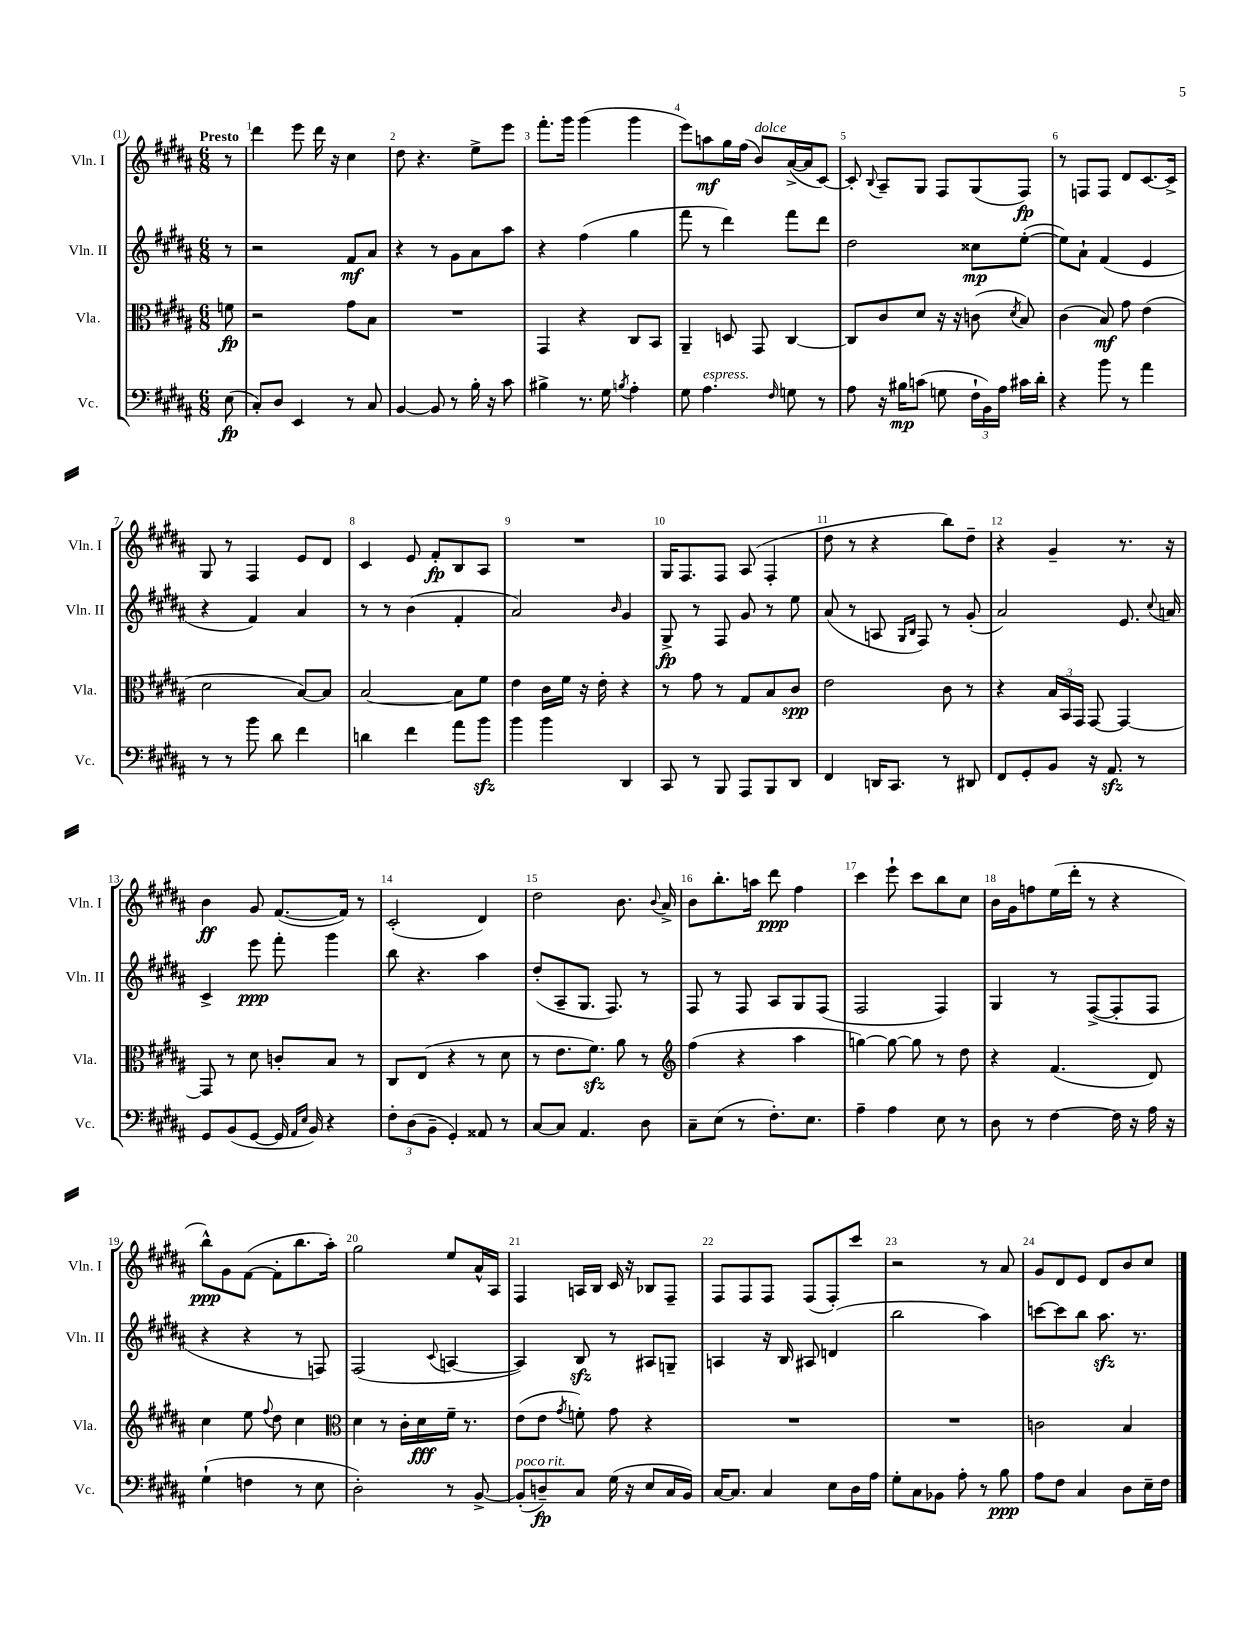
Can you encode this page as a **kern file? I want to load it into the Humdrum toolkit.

**kern	**kern	**kern	**kern
*staff4	*staff3	*staff2	*staff1
*clefF4	*clefC3	*clefG2	*clefG2
*k[f#c#g#d#a#]	*k[f#c#g#d#a#]	*k[f#c#g#d#a#]	*k[f#c#g#d#a#]
*M6/8	*M6/8	*M6/8	*M6/8
(8E	8f	8r	8r
=	=	=	=
8C#')	2r	2r	4ddd#
8D#	.	.	.
4EE	.	.	8eee
.	.	.	16ddd#
.	.	.	16r
8r	8g#	8f#	4cc#
8C#	8B	8a#	.
=	=	=	=
[4BB	2.r	4r	8dd#
.	.	.	4.r
8BB]	.	8r	.
8r	.	8g#	.
16B'	.	8a#	8ee^
16r	.	.	.
8c#	.	8aa#	8eee
=	=	=	=
4B#^	4GG#	4r	8.fff#'
.	.	.	16ggg#
8.r	4r	(4ff#	(4ggg#
16G#	.	.	.
8qB	.	.	.
4A#'	8C#	4gg#	4ggg#
.	8BB	.	.
=	=	=	=
8G#	4AA#~	8fff#	8eee)
4.A#	.	8r	8aa
.	8D	4ddd#)	16gg#
.	.	.	(16ff#
.	8GG#	.	8b)
16qqF#	.	.	.
8G	[4C#	8fff#	([16a#^
.	.	.	16a#]
8r	.	8ddd#	[8c#)
=	=	=	=
8A#	8C#]	2dd#	8c#']
.	.	.	8qqB
16r	8c#	.	8A#~
16B#	.	.	.
(8c	8d#	.	8G#
8G	16r	.	8F#
.	16r	.	.
24F#`	(8c	8cc##	(8G#
24BB)	.	.	.
24A#	.	.	.
.	8qd#	.	.
16c#	8B)	([8ee'	8F#)
16d#'	.	.	.
=	=	=	=
4r	(4c#	8ee])	8r
.	.	8a#`	8F
8b	8B)	(4f#	8F
8r	8g#	.	8d#
4a#	(4e	4e	[8.c#
.	.	.	16c#^]
=	=	=	=
8r	2d#	4r	8G#
8r	.	.	8r
8b	.	4f#)	4F#
8d#	.	.	.
4f#	[8B)	4a#	8e
.	8B]	.	8d#
=	=	=	=
4d	[2B	8r	4c#
.	.	8r	.
4f#	.	(4b	8e
.	.	.	8f#'
8a#	8B]	4f#'	8B
8b	8f#	.	8A#
=	=	=	=
4b	4e	2a#)	2.r
4b	16c#	.	.
.	16f#	.	.
.	16r	.	.
.	16e'	.	.
.	.	16qqb	.
4DD#	4r	4g#	.
=	=	=	=
8CC#	8r	8G#^	16G#
.	.	.	8.F#
8r	8g#	8r	.
8BBB	8r	8F#	8F#
8AAA#	8G#	8g#	(8A#
8BBB	8B	8r	4F#'
8DD#	8c#	8ee	.
=	=	=	=
4FF#	2e	(8a#	8dd#
.	.	8r	8r
16DD	.	8A	4r
8.CC#	.	.	.
.	.	16qqG#	.
.	.	16qqB	.
.	.	8F#)	.
8r	8c#	8r	8bb)
8DD#	8r	(8g#'	8dd#~
=	=	=	=
8FF#	4r	2a#)	4r
8GG#'	.	.	.
8BB	24B	.	4g#~
.	24BB	.	.
.	24GG#	.	.
16r	[8GG#	.	.
8.AA#	.	.	.
.	4GG#_	8.e	8.r
8r	.	.	.
.	.	8qqcc#	.
.	.	16a	16r
=	=	=	=
8GG#	8GG#]	4c#^	4b
(8BB	8r	.	.
[8GG#	8d#	8eee	8g#
16GG#]	8c'	8fff#'	([8.f#
16qqAA#	.	.	.
16qqE	.	.	.
16BB)	.	.	.
4r	8B	4ggg#	.
.	.	.	16f#])
.	8r	.	8r
=	=	=	=
12F#'	8C#	8bb	(2c#'
(12D#	.	.	.
.	(8E	4.r	.
12BB~	.	.	.
4GG#')	4r	.	.
8AA##	8r	4aa#	4d#)
8r	8d#	.	.
=	=	=	=
[8C#	8r	(8dd#'	2dd#
8C#]	8.e	8A#~	.
4.AA#	.	8.G#	.
.	8.f#)	.	.
.	.	8.F#)	.
.	8a#	.	8.b
8D#	8r	8r	.
.	.	.	8qqb
.	.	.	16a#^
=	=	=	=
*	*clefG2	*	*
8C#~	(4ff#	8F#	8b
(8E	.	8r	8.bb'
8r	4r	8F#	.
.	.	.	16aa
8.F#')	.	8A#	8ddd#
.	4aa#	8G#	4ff#
8.E	.	.	.
.	.	(8F#	.
=	=	=	=
4A#~	[4gg)	2F#	4ccc#
4A#	8gg_	.	8eee`
.	8gg]	.	8ccc#
8E	8r	4F#)	8bb
8r	8dd#	.	8cc#
=	=	=	=
8D#	4r	4G#	16b
.	.	.	16g#
8r	.	.	8ff
[4F#	(4.f#	8r	(16ee
.	.	.	16ddd#'
.	.	([8F#^	8r
16F#]	.	8F#']	4r
16r	.	.	.
16A#	8d#)	8F#	.
16r	.	.	.
=	=	=	=
(4G#`	4cc#	4r	8bb^^)
.	.	.	8g#
4F	8ee	4r	([8f#
.	8qqff#	.	.
.	8dd#	.	8f#']
8r	4cc#	8r	8.bb
8E	.	8F)	.
.	.	.	16aa#')
=	=	=	=
*	*clefC3	*	*
2D#')	4d#	(2F#	2gg#
.	8r	.	.
.	16c#'	.	.
.	16d#	.	.
.	.	8qqc#	.
8r	16f#~	[4A	8ee
.	8.r	.	.
[8BB^	.	.	16a#^^
.	.	.	16A#
=	=	=	=
(8BB']	(8e	4A])	4F#
8D~)	8e	.	.
.	8qg#	.	.
8C#	8f')	8B	16A
.	.	.	16B
(16G#	8g#	8r	16c#
16r	.	.	16r
8E	4r	8A#	8B-
16C#	.	8G~	8F#~
16BB)	.	.	.
=	=	=	=
[16C#	2.r	4A	8F#
8.C#]	.	.	.
.	.	.	8F#
4C#	.	16r	8F#
.	.	16B	.
.	.	8A#	(8F#
8E	.	(4d	8F#')
16D#	.	.	8ccc#
16A#	.	.	.
=	=	=	=
8G#'	2.r	2bb	2r
8C#	.	.	.
8BB-	.	.	.
8A#'	.	.	.
8r	.	4aa#)	8r
8B	.	.	8a#
=	=	=	=
8A#	2c	[8ccc	8g#
8F#	.	8ccc]	8d#
4C#	.	8bb	8e
.	.	8.aa#	8d#
8D#	4B	.	8b
.	.	8.r	.
16E~	.	.	8cc#
16F#	.	.	.
==	==	==	==
*-	*-	*-	*-
